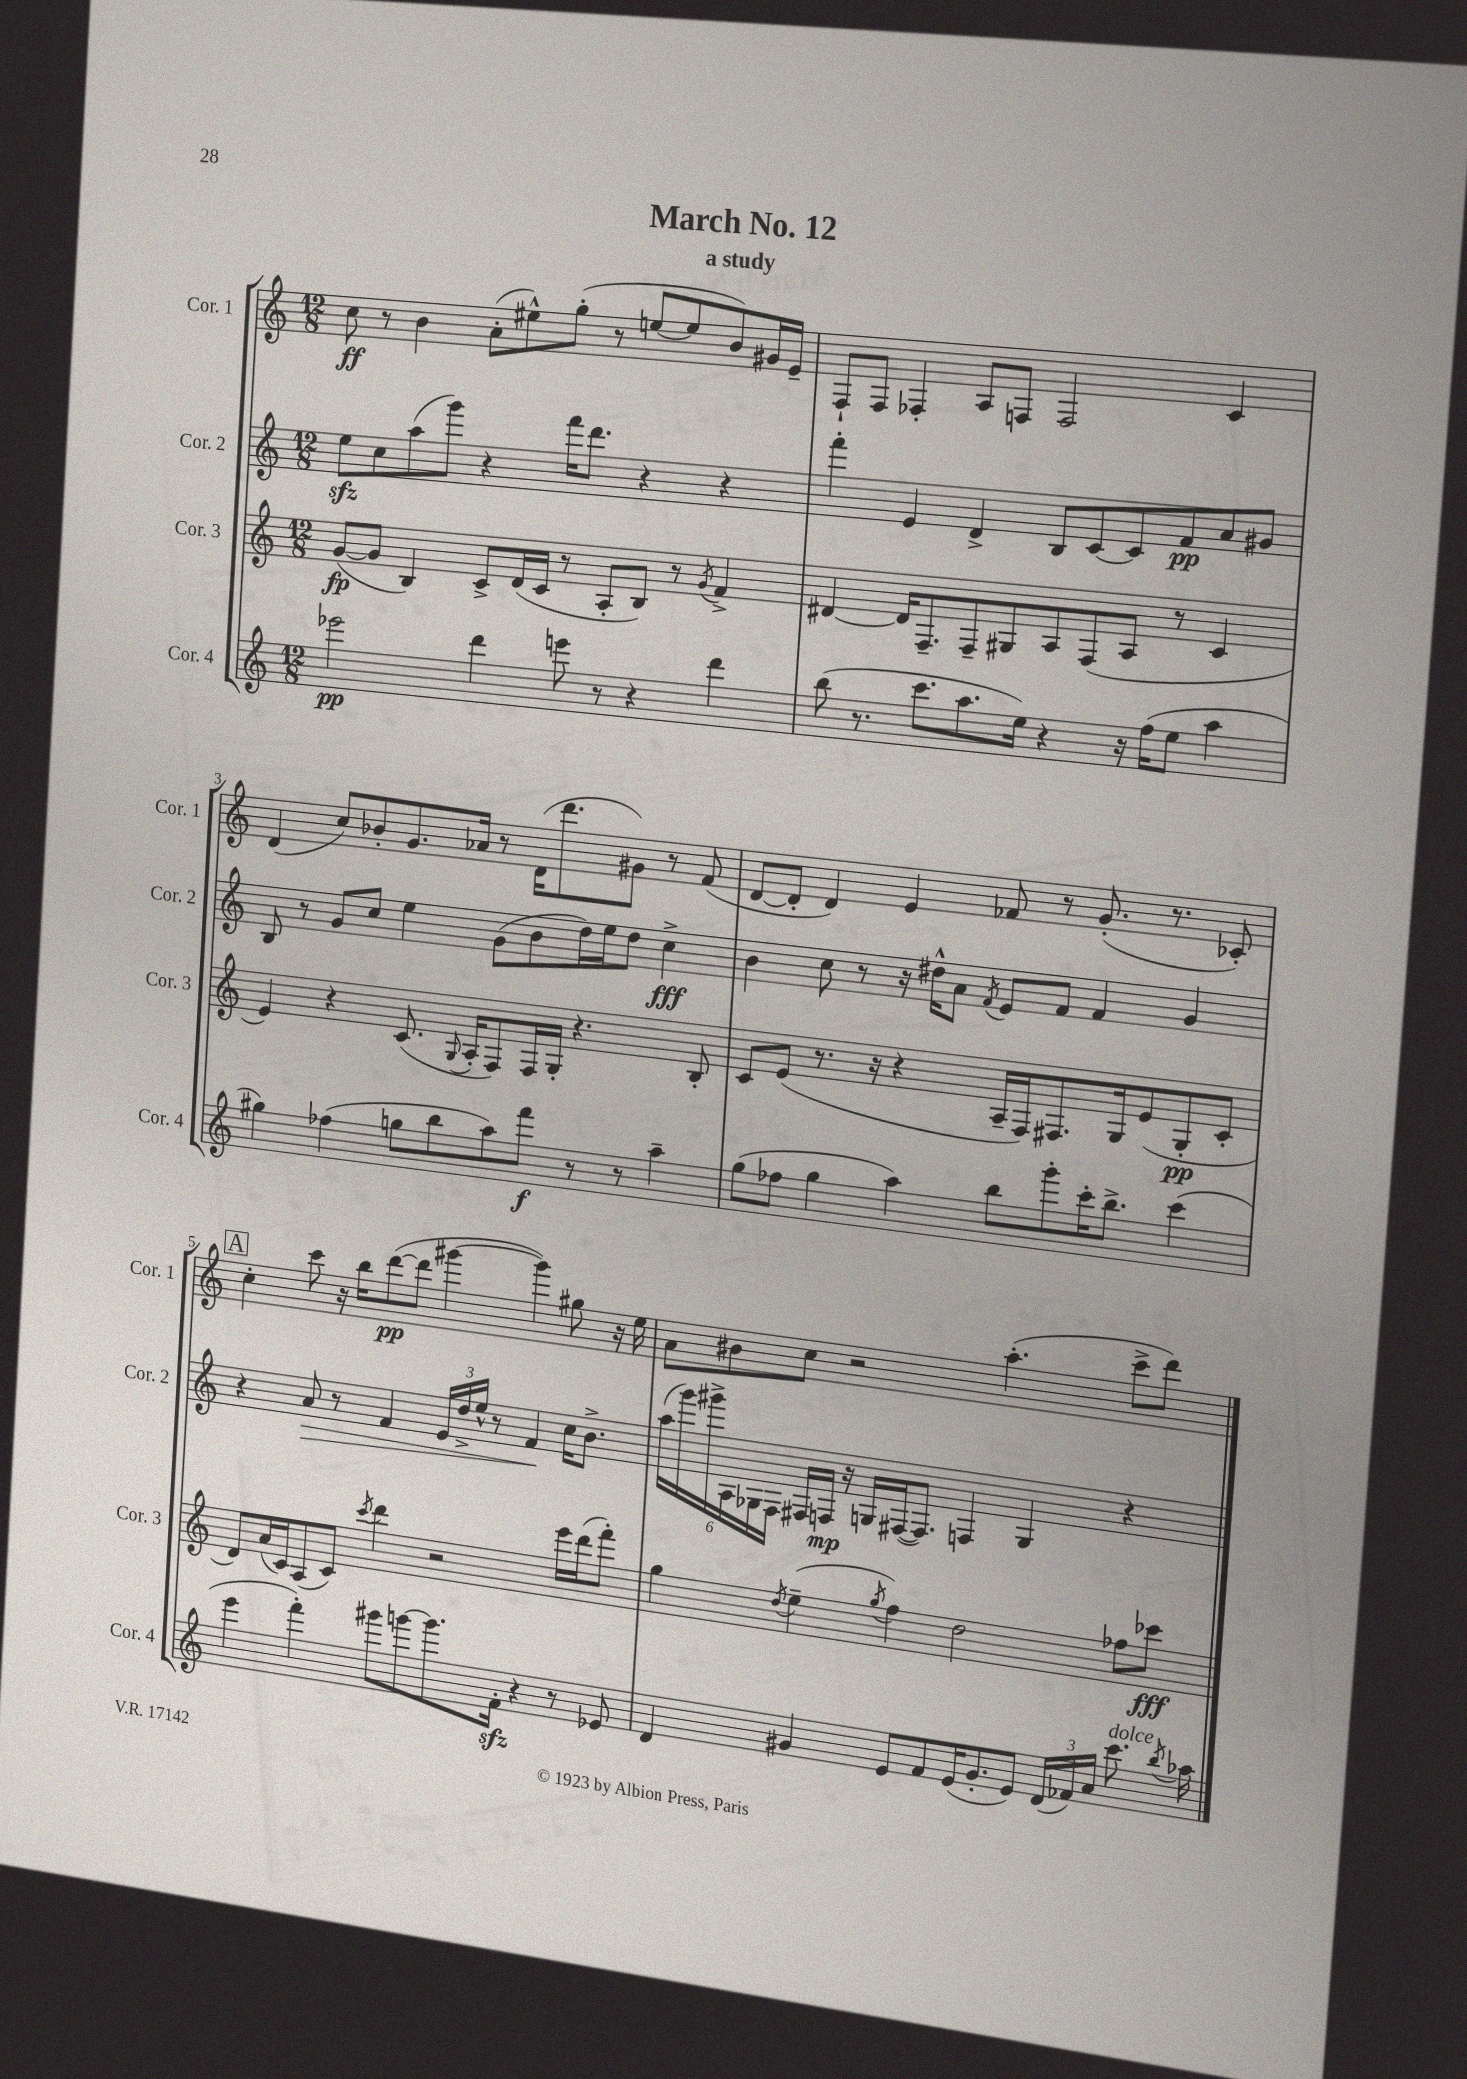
\header { title = "March No. 12" subtitle = "a study" }
<<
\new StaffGroup <<
\new Staff = "s0" \with { instrumentName = "Cor. 1" shortInstrumentName = "Cor. 1" } {
    \clef treble \key c \major \numericTimeSignature \time 12/8
    \autoBeamOff c''8\ff r8 b'4 a'8[-.( eis''8-^) g''8]-.( r8 e''8[~ e''8 b'8) gis'16 e'16]-- |
    f8[-! f8] fes4-. a8[ f8] f2 c'4 |
    d'4( c''8[) bes'8-. g'8. aes'16] r8 d'16[( d'''8. gis'8]) r8 f'8( |
    d'8[~ d'8]-. d'4) e'4 fes'8 r8 g'8.-.( r8. ces'8-.) |
    \mark \markup { \box "A" } c''4-. c'''8 r16 b''16[ d'''8~\pp( d'''8] gis'''4~ gis'''4) gis''8 r16 e''16 |
    a'8[ bis'8 c''8] r2 a''4.-.( c'''8[-> d'''8]) \bar "|." |
}
\new Staff = "s1" \with { instrumentName = "Cor. 2" shortInstrumentName = "Cor. 2" } {
    \clef treble \key c \major \numericTimeSignature \time 12/8
    \autoBeamOff e''8[\sfz c''8 a''8( g'''8]) r4 f'''16[ d'''8.] r4 r4 |
    f'''4-. e'4 d'4-> b8[ c'8~ c'8 f'8\pp a'8 gis'8] |
    b8 r8 g'8[ c''8] e''4 g'8[( b'8 d''16) e''16 d''8] c''4->\fff |
    b'4 c''8 r8 r16 dis''16[-^ a'8] \acciaccatura { f'8 } e'8[ f'8] f'4 g'4 |
    \mark \markup { \box "A" } r4 a'8\> r8 f'4 \tuplet 3/2 { e'16[ d''16-> e''16]-^ } r8 f'4\! c''16[ b'8.]-> |
    \tuplet 6/4 { a''16[( g'''16) gis'''16-> a16 ges16 f16] } fis16[ f16]\mp r16 g16[ fis16~( fis8.]) f4 g4 r4 \bar "|." |
}
\new Staff = "s2" \with { instrumentName = "Cor. 3" shortInstrumentName = "Cor. 3" } {
    \clef treble \key c \major \numericTimeSignature \time 12/8
    \autoBeamOff g'8[~\fp( g'8] b4) c'8[-> d'16( c'16] r8 a8[-. b8]) r8 \acciaccatura { g'8 } f'4-> |
    dis'4~ dis'16[ f8.-- f8-- gis8 a8 f8( a8] r8 c'4 |
    e'4) r4 c'8.( \appoggiatura { g8 } a16[-. f8) f16 g16]-. r4. b8-. |
    c'8[ e'8]( r8. r16 r4 a16[-- f16) fis8. g16 e'8( g8-.\pp c'8]-. |
    \mark \markup { \box "A" } d'8[) a'16( c'16) a8( c'8]) \acciaccatura { c'''8 } d'''4 r2 e'''16[ d'''16( f'''8]-.) |
    g''4 \acciaccatura { d''8 } e''4--( \acciaccatura { g''8 } f''4) d''2 fes''8[ ces'''8]\fff \bar "|." |
}
\new Staff = "s3" \with { instrumentName = "Cor. 4" shortInstrumentName = "Cor. 4" } {
    \clef treble \key c \major \numericTimeSignature \time 12/8
    \autoBeamOff ees'''2\pp d'''4 e'''8 r8 r4 d'''4 |
    b''8( r8. c'''8.[ a''8. e''16]) r4 r16 f''16[( e''8] a''4 |
    gis''4) fes''4( g''8[ b''8 a''8) f'''8]\f r8 r8 a''4-- |
    g''8[( fes''8] g''4 a''4) b''8[ g'''8-. c'''16-. b''8.]-> c'''4( |
    \mark \markup { \box "A" } e'''4 f'''4-.) gis'''8[ g'''8~ g'''8. f'16]-.\sfz r4 r8 ees'8 |
    d'4 gis'4 e'8[ f'8 e'16( gis'8.-. e'8]) \tuplet 3/2 { d'16[( fes'16) a'16] } c'''8.^\markup { \italic "dolce" } \acciaccatura { b''8 } aes''16 \bar "|." |
}
>>
>>
